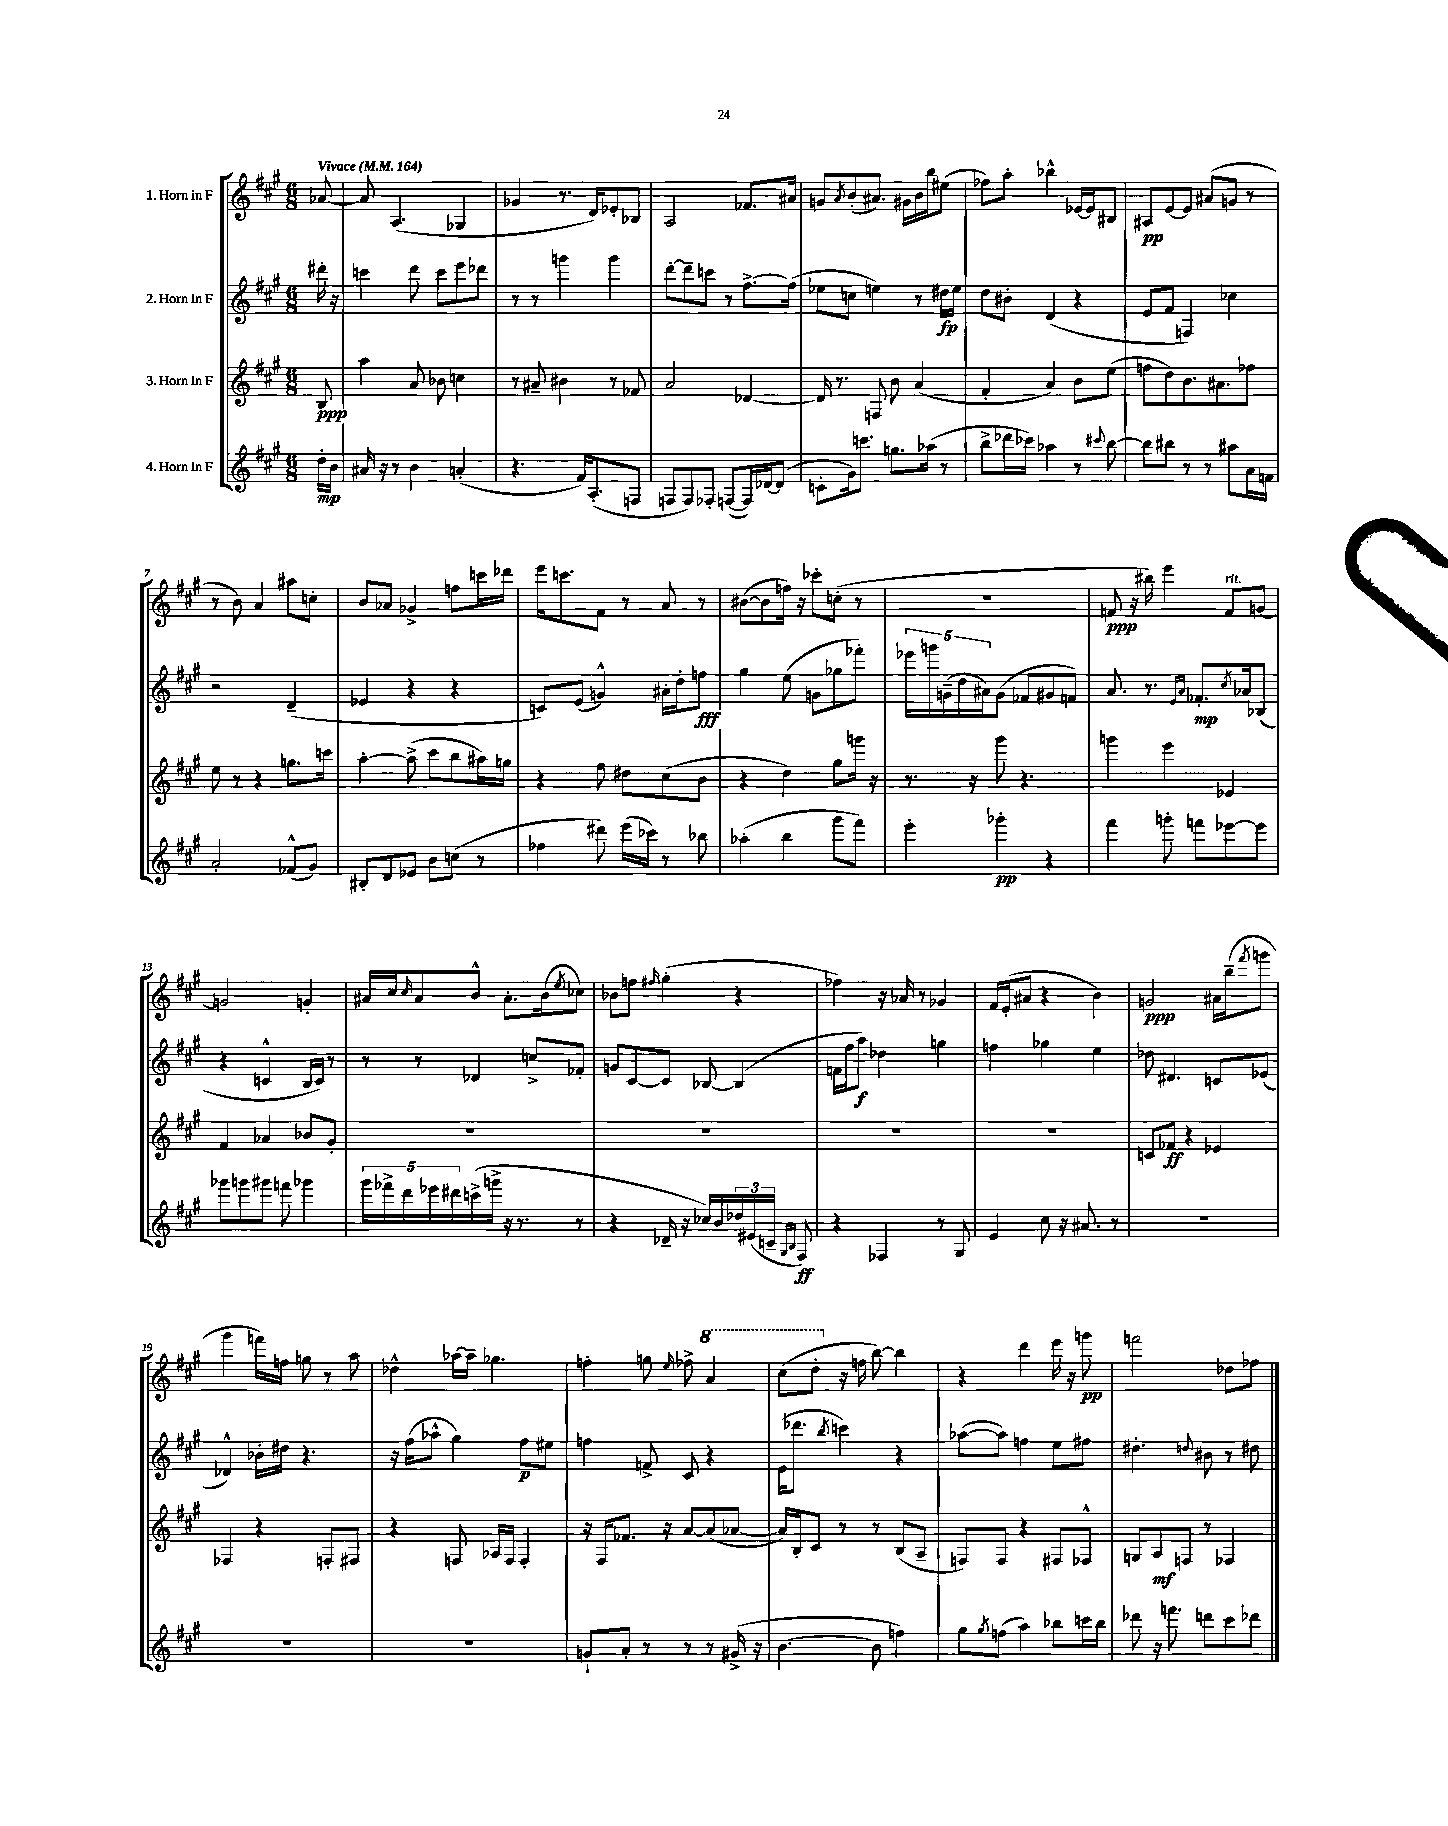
<<
\new StaffGroup <<
\new Staff = "s0" \with { instrumentName = "1. Horn in F" } {
    \clef treble \key a \major \numericTimeSignature \time 6/8 \partial 8 \tempo "Vivace" 4 = 164
    aes'8~ |
    aes'8 a4.( ges4 |
    ges'4 r8. d'16) ees'8-. bes8 |
    a2 fes'8. ais'16 |
    g'8 \acciaccatura { a'8 } b'8-.( ais'8.) gis'16 b'16 b''16 eis''8( |
    fes''8) a''8-. bes''4-^ ees'16~ ees'16 bis8 |
    ais8\pp e'8~ e'8 ais'8( g'8 r8 |
    r8 b'8) a'4 ais''8 c''8-. |
    b'8 aes'8 ges'4-> f''8 c'''16 des'''16 |
    e'''16 c'''8. fis'8 r8 a'8 r8 |
    bis'8~( bis'8 f''16) r16 ces'''8-. c''8-.( r8 |
    r2. |
    f'8\ppp r16 bis''16) e'''4 f'8^\markup { \italic "rit." } g'8~ |
    g'2 g'4-. |
    ais'16 cis''16 \grace { cis''16 } ais'8 b'8-^ ais'8.-. b'16( \acciaccatura { e''8 } ces''8) |
    bes'8 f''8 \grace { fis''16 } gis''4-.( r4 |
    fes''4) r16 aes'16 r8 ges'4 |
    fis'16 e'16-.( ais'8 r4 b'4) |
    g'2\ppp ais'16 b''16--( \acciaccatura { fis'''8 } g'''8 |
    gis'''4 f'''16) f''16 g''8 r8 a''8 |
    des''4-^ aes''16~ aes''16-- ges''4. |
    f''4-. g''8 \grace { e''16 } fes''8-> \ottava #1 a''4 |
    cis'''8( d'''8-. \ottava #0 r16 f''16 b''8~) b''4 |
    r4 d'''4 e'''16 r16 g'''8\pp |
    f'''2 des''8 fes''8 \bar "|." |
}
\new Staff = "s1" \with { instrumentName = "2. Horn in F" } {
    \clef treble \key a \major \numericTimeSignature \time 6/8 \partial 8
    dis'''16-. r16 |
    c'''4 d'''8 c'''8 e'''8 des'''8 |
    r8 r8 g'''4 g'''4 |
    d'''8~-. d'''8-- c'''8 r8 fis''8.~-> fis''16( |
    ees''8 c''8 e''4) r8 dis''16\fp e''16 |
    d''8 bis'8-. d'4( r4 |
    e'8 fis'8 f4) ces''4 |
    r2 d'4--( |
    ees'4 r4 r4 |
    c'8) e'8( g'4-^) ais'16-. d''16-. f''8\fff |
    gis''4 e''8( g'8 ges''8 fes'''8-.) |
    \tuplet 5/4 { ees'''16 g'''16 g'16--( d''16 ais'16) } g'8( fes'8 gis'8 f'8) |
    a'8. r8. \grace { e'16 a'16 } fes'8.-.\mp \acciaccatura { cis''8 } aes'16 bes8( |
    r4 c'4-^ b16 c'16) r8 |
    r8 r8 des'4 c''8-> fes'8-. |
    g'8 cis'8~ cis'8 bes8~ bes4( |
    f'16 fis''16 a''8\f) des''4 g''4 |
    f''4 ges''4 e''4 |
    des''8 dis'4. c'8 ees'8( |
    des'4-^) bes'16-. dis''16 r4. |
    r16 fis''16( aes''8-^ gis''4) fis''8\p eis''8 |
    f''4 f'8-> cis'8 r4 |
    e'16( des'''8. \acciaccatura { b''8 } c'''4) r4 |
    aes''8~( aes''8) f''4 e''8 fis''8 |
    dis''4.-. \appoggiatura { d''8 } bis'8 r8 dis''8 \bar "|." |
}
\new Staff = "s2" \with { instrumentName = "3. Horn in F" } {
    \clef treble \key a \major \numericTimeSignature \time 6/8 \partial 8
    b8\ppp |
    a''4 a'8 bes'8 c''4 |
    r8 ais'8-- bis'4 r8 fes'8 |
    a'2 des'4~ |
    des'16 r8. f8 b'8 a'4( |
    fis'4-. a'4) b'8 e''8( |
    f''8 d''8) b'8. ais'8. fes''8 |
    e''8 r8 r4 g''8. c'''16 |
    a''4~-. a''8->( cis'''8 b''8 ais''16) g''16 |
    r4 fis''8 dis''8 cis''8( b'8 |
    r4 d''4) gis''8 g'''16 r16 |
    r8. r16 gis'''8 r4. |
    g'''4 e'''4 ees'4 |
    fis'4 aes'4 bes'8 gis'8-. |
    R2. |
    R2. |
    R2. |
    R2. |
    c'8 fes'8\ff r4 ees'4 |
    fes4 r4 f8-. fis8 |
    r4 f8 aes16 f16 f4-. |
    r16 fis16 fes'8. r16 a'8~ a'8( aes'8~ |
    aes'16) b16-. cis'8 r8 r8 b8( a8-- |
    f8) f8 r4 fis8 fes8-^ |
    g8 a8\mf f8 r8 fes4 \bar "|." |
}
\new Staff = "s3" \with { instrumentName = "4. Horn in F" } {
    \clef treble \key a \major \numericTimeSignature \time 6/8 \partial 8
    d''16-.\mp b'16 |
    ais'16 r16 r8 b'4 a'4-.( |
    r4. fis'16) a8.-.( f8 |
    f8 f8) fes8-. f8~( f16) des'16~ des'8( |
    c'8-. gis'16) c'''8. g''8. aes''16( r8 |
    b''8-> des'''16 ces'''16) aes''4 r8 \appoggiatura { cis'''8 } b''8~ |
    b''8 bis''8 r8 r8 ais''8 a'16 f'16 |
    a'2-. fes'8-^( gis'8) |
    bis8-. d'8 ees'8 b'8 c''8( r8 |
    fes''4 dis'''8) e'''16( ces'''16) r8 bes''8 |
    aes''4-.( b''4 gis'''8 fis'''8) |
    e'''4-. ges'''4-.\pp r4 |
    fis'''4 g'''8-. f'''8 ees'''8~ ees'''8 |
    ges'''8 g'''8 gis'''8 f'''8 ges'''4 |
    \tuplet 5/4 { gis'''16 fes'''16-> d'''16 ees'''16 dis'''16 } c'''16->( g'''16-> r16 r8. r8 |
    r4 des'16-- r16 ces''16) b'16 \tuplet 3/2 { des''16 eis'16( c'16-- } \grace { gis16 b16 } fis8\ff) |
    r4 fes4 r8 gis8 |
    e'4 cis''8 r16 ais'8. r8 |
    R2. |
    R2. |
    R2. |
    g'8-! a'8-. r8 r8 r8 gis'16->( r16 |
    b'4.~ b'8 f''4) |
    gis''8 \acciaccatura { gis''8 } f''8( a''4) bes''8 c'''16 bes''16 |
    des'''8 r16 f'''8. d'''8 cis'''8 des'''8 \bar "|." |
}
>>
>>
